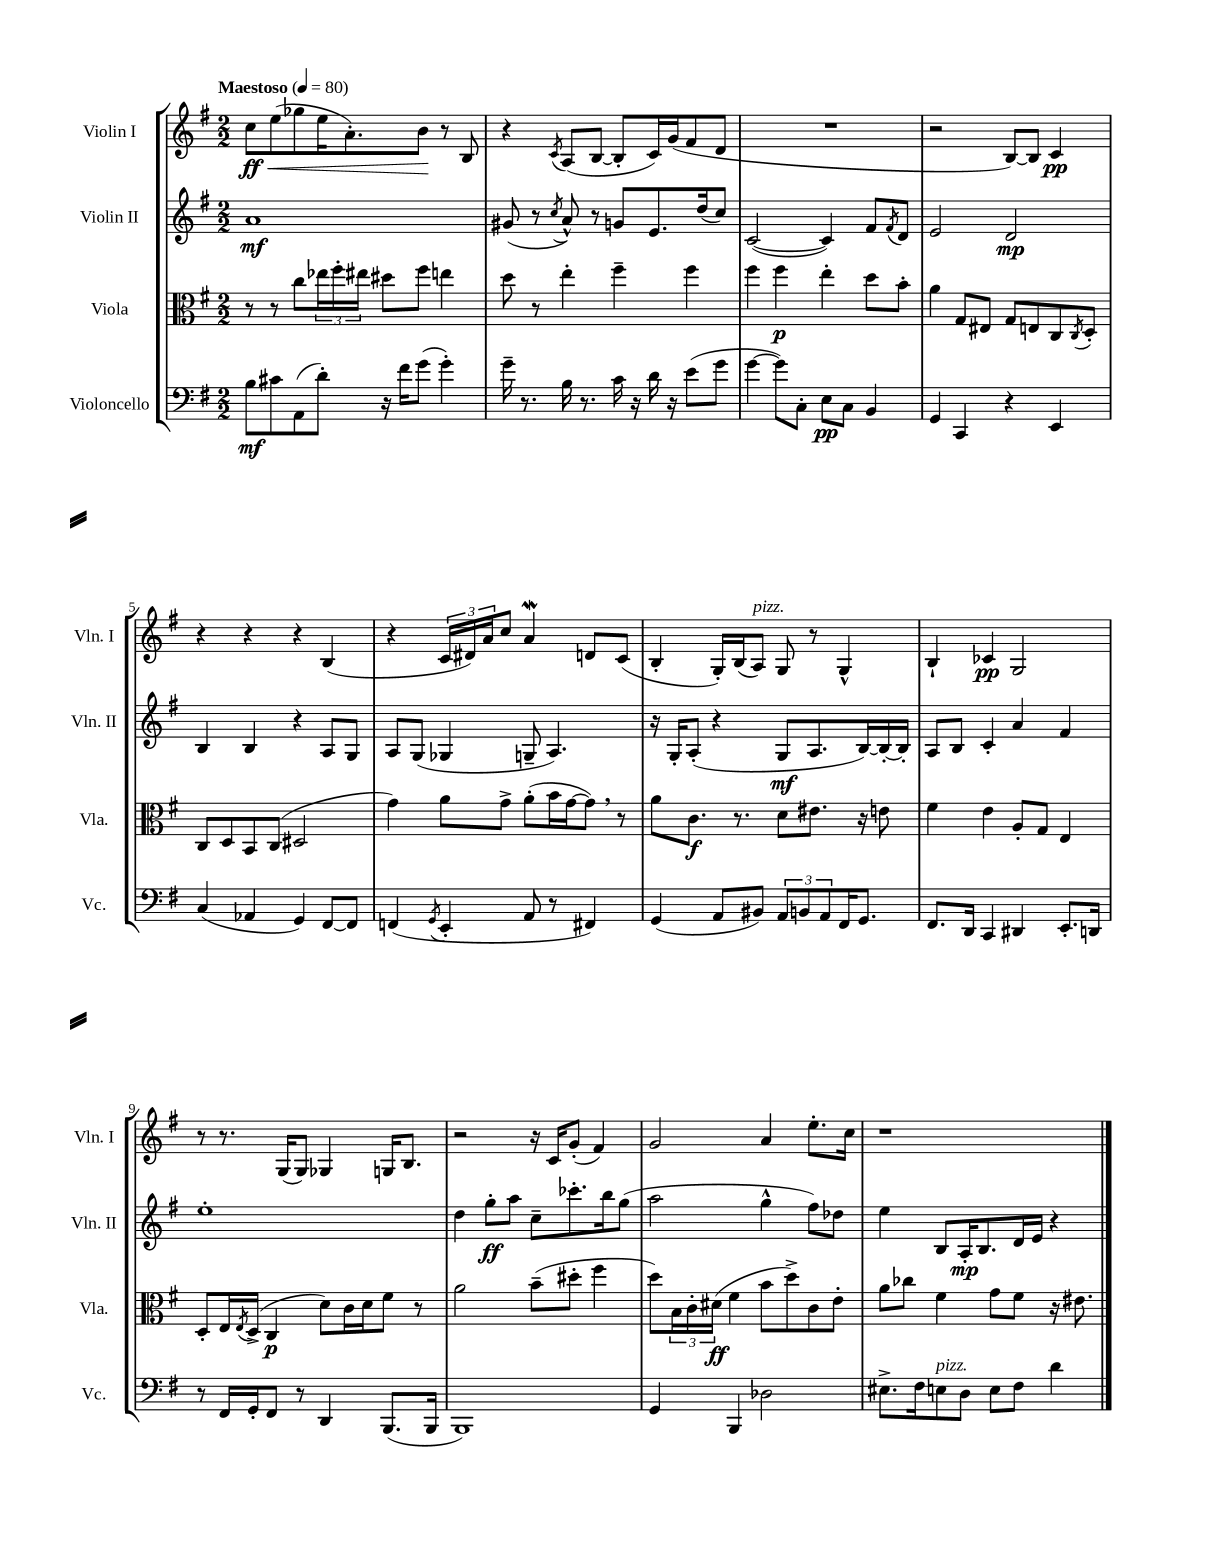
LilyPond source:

<<
\new StaffGroup <<
\new Staff = "s0" \with { instrumentName = "Violin I" shortInstrumentName = "Vln. I" } {
    \clef treble \key g \major \numericTimeSignature \time 2/2 \tempo "Maestoso" 4 = 80
    c''8\ff\< e''8( ges''8 e''16 a'8.-.) b'8\! r8 b8 |
    r4 \acciaccatura { c'8 } a8( b8~ b8-. c'16) g'16( fis'8 d'8 |
    R1 |
    r2 b8~) b8 c'4\pp |
    r4 r4 r4 b4( |
    r4 \tuplet 3/2 { c'16 dis'16) a'16 } c''8 a'4\mordent d'8 c'8( |
    b4-. g16-.) b16( a8^\markup { \italic "pizz." }) g8 r8 g4-^ |
    b4-! ces'4\pp g2 |
    r8 r8. g16( g8) ges4 g16 b8. |
    r2 r16 c'16 g'8-.( fis'4) |
    g'2 a'4 e''8.-. c''16 |
    r1 \bar "|." |
}
\new Staff = "s1" \with { instrumentName = "Violin II" shortInstrumentName = "Vln. II" } {
    \clef treble \key g \major \numericTimeSignature \time 2/2
    a'1\mf |
    gis'8( r8 \acciaccatura { c''8 } a'8-^) r8 g'8 e'8. d''16( c''8) |
    c'2~( c'4) fis'8 \acciaccatura { fis'8 } d'8 |
    e'2 d'2\mp |
    b4 b4 r4 a8 g8 |
    a8 g8( ges4 g8-- a4.) |
    r16 g16-. a8-.( r4 g8\mf a8. b16~) b16~-. b16-. |
    a8 b8 c'4-. a'4 fis'4 |
    e''1-. |
    d''4 g''8-.\ff a''8 c''8-- ces'''8.-. b''16 g''8( |
    a''2 g''4-^ fis''8) des''8 |
    e''4 b8 a16-.\mp b8. d'16 e'16 r4 \bar "|." |
}
\new Staff = "s2" \with { instrumentName = "Viola" shortInstrumentName = "Vla." } {
    \clef alto \key g \major \numericTimeSignature \time 2/2
    r8 r8 c''8 \tuplet 3/2 { ees''16 fis''16-. eis''16 } dis''8 fis''8 e''4 |
    d''8 r8 e''4-. fis''4-- fis''4 |
    fis''4 fis''4\p e''4-. d''8 b'8-. |
    a'4 g8 eis8 g8 e8 c8 \acciaccatura { c8 } d8-. |
    c8 d8 b,8 c8( dis2 |
    g'4) a'8 g'8-> a'8-.( b'16 g'16~ g'8) \breathe r8 |
    a'8 c'8.\f r8. d'8 eis'8. r16 e'8 |
    fis'4 e'4 a8-. g8 e4 |
    d8-. e16 \acciaccatura { e8 } d16->( c4\p d'8) c'16 d'16 fis'8 r8 |
    a'2 b'8--( dis''8-. fis''4 |
    d''8) \tuplet 3/2 { b16 c'16-. dis'16\ff( } fis'4 b'8 d''8->) c'8 e'8-. |
    a'8 ces''8 fis'4 g'8 fis'8 r16 eis'8. \bar "|." |
}
\new Staff = "s3" \with { instrumentName = "Violoncello" shortInstrumentName = "Vc." } {
    \clef bass \key g \major \numericTimeSignature \time 2/2
    b8\mf cis'8 a,8( d'8-.) r16 fis'16 g'8( g'4-.) |
    g'16-- r8. b16 r8. c'16 r16 d'16 r16 e'8( g'8 |
    g'4~ g'8) c8-. e8\pp c8 b,4 |
    g,4 c,4 r4 e,4 |
    c4( aes,4 g,4) fis,8~ fis,8 |
    f,4( \acciaccatura { g,8 } e,4-. a,8 r8 fis,4) |
    g,4( a,8 bis,8) \tuplet 3/2 { a,8 b,8 a,8 } fis,16 g,8. |
    fis,8. d,16 c,4 dis,4 e,8.-. d,16 |
    r8 fis,16 g,16-. fis,8 r8 d,4 b,,8.( b,,16 |
    b,,1) |
    g,4 b,,4 des2 |
    eis8.-> fis16 e8^\markup { \italic "pizz." } d8 e8 fis8 d'4 \bar "|." |
}
>>
>>
